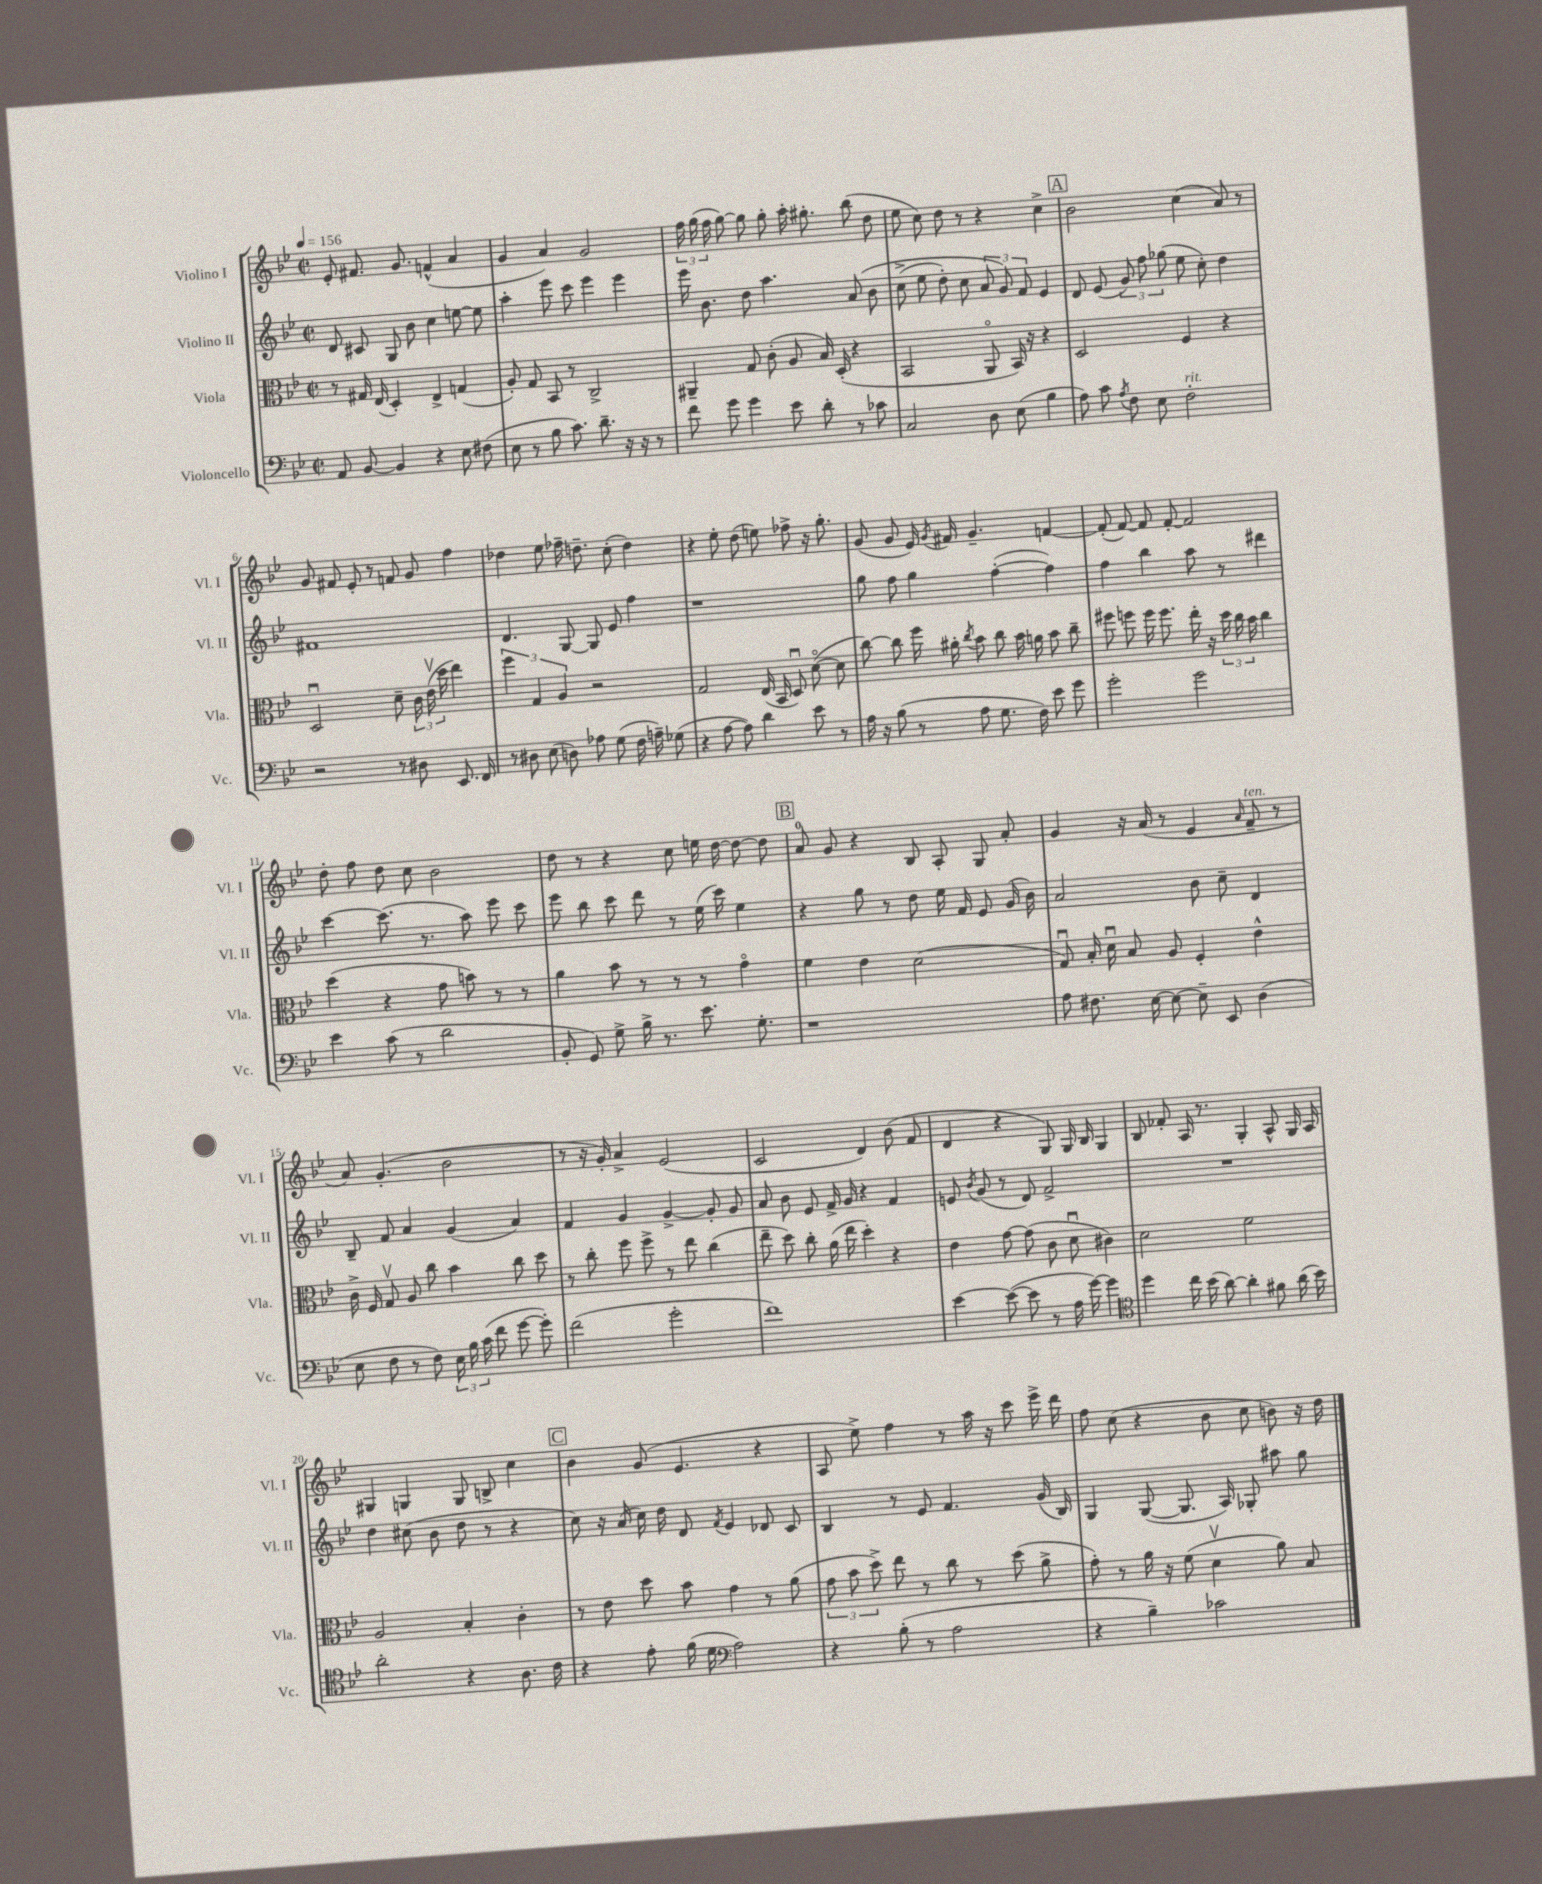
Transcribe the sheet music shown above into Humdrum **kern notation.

**kern	**kern	**kern	**kern
*staff4	*staff3	*staff2	*staff1
*clefF4	*clefC3	*clefG2	*clefG2
*k[b-e-]	*k[b-e-]	*k[b-e-]	*k[b-e-]
*M2/2	*M2/2	*M2/2	*M2/2
*met(c|)	*met(c|)	*met(c|)	*met(c|)
*MM156	*MM156	*MM156	*MM156
8AA	8r	8d	8e-'
[8BB-	16G#	8c#	8.f#
.	(16E-	.	.
4BB-]	4D')	8G	.
.	.	.	8.g
.	.	8b-	.
4r	4E-^	4cc	(4f^^
8E-	(4G	[8ee	4a
(8F#	.	8ee]	.
=	=	=	=
8E-	8A')	4aa'	4g
8r	8G	.	.
8B-	8BB-	8eee-	4a)
8.c)	8r	8ccc	.
.	2C^	4eee-	2g
8.d~	.	.	.
16r	.	4eee-	.
16r	.	.	.
8r	.	.	.
=	=	=	=
8f	4AA#~	16eee-	24ff
.	.	.	(24gg
.	.	8.b-	.
.	.	.	24ff
8g	.	.	[8gg)
4g	8G	8dd	8gg]
.	(8c'	4.aa	8gg'
8e-	8A	.	16aa'
.	.	.	8.gg#'
8d'	16B-)	.	.
.	(16D'	.	.
8r	4r	&(8a	(8bb-
8c-	.	8b-	8dd
=	=	=	=
2C	2BB-	(8cc^	8ee-
.	.	8ee-	8cc)
.	.	8dd')	8dd
.	.	8cc	8r
8D	8AAo	12a	4r
.	.	12g&)	.
(8E-	16BB-)	.	.
.	.	12f	.
.	16r	.	.
4B-	4r	4e-	4cc^
=	=	=	=
8A)	2D	8d	2b-
8c	.	(8e-	.
8qA	.	.	.
8F	.	12g)	.
.	.	12ff	.
8E-	.	.	.
.	.	(12gg-	.
2F'	4F	8ee-	(4cc
.	.	8cc')	.
.	4r	4dd	8a)
.	.	.	8r
=	=	=	=
2r	2Du	1f#	8g
.	.	.	8f#
.	.	.	8e-'
.	.	.	8r
8r	8d~	.	8f
8D#	24c	.	8g
.	(24e-v	.	.
.	24dd	.	.
8.EE-	4ee-)	.	4ff
16FF	.	.	.
=	=	=	=
8r	6ff	4.d	4dd-
8D#	.	.	.
.	6G	.	.
(8E-	.	.	8ee-
.	6A	.	.
8D)	.	[8G	16ff-~
.	.	.	8.dd~
8A-	2r	8G]	.
(8G	.	8e-	(8cc'
16F	.	4ff	4dd)
16A~)	.	.	.
(8G-	.	.	.
=	=	=	=
4r	2G	1r	4r
[8A	.	.	8ee-'
8A])	.	.	(8dd
4d	(16E-	.	8ee)
.	16BB-	.	.
.	8Du)	.	8ff-^
8e-	([8do	.	16r
.	.	.	8.gg'
8r	8d]	.	.
=	=	=	=
16A	[8cc)	8gg	(8g
16r	.	.	.
(8B-	8cc]	8ff	8g
8r	16ff	4gg	16e-)
.	.	.	8qg
.	16a#'	.	16f#
.	8qcc	.	.
8A	8b-	.	4.g~
8.G	8cc	([4ff'	.
.	16b-	.	.
16F)	16a	.	.
8e-	8b-	4ff])	[4f
8g	8cc~	.	.
=	=	=	=
2g'	8ff#	4ff	(8f']
.	8ff	.	[8f)
.	16ff	4bb-	8f]
.	8.ff	.	.
.	.	.	[8f'
2g	16ee-'	8aa	2f]
.	16r	.	.
.	24dd	8r	.
.	24cc	.	.
.	24b-	.	.
.	4cc	4ddd#	.
=	=	=	=
4e-	(4dd	[4ccc	8dd'
.	.	.	8ff
(8c	4r	(8.ccc]	8dd
8r	.	.	8cc
.	.	8.r	.
2d	8g	.	2b-
.	8b)	8aa)	.
.	8r	8eee-	.
.	8r	8ccc	.
=	=	=	=
8BB-'	4a	8eee-	8dd
8GG)	.	8bb-	8r
8G^	8b-	8ccc	4r
16B-^	8r	8ddd	.
8.r	.	.	.
.	8r	8r	8cc
8.e-	8r	(16ee-	16ee
.	.	16ccc)	[16dd
.	4go	4ee-	8dd_
8.G'	.	.	.
.	.	.	8dd]
=	=	=	=
1r	4f	4r	8a
.	.	.	8g
.	4e-	8gg	4r
.	.	8r	.
.	(2d	8dd	8B-
.	.	16ee-	8A'
.	.	16f	.
.	.	8e-	8G
.	.	(16g	8a'
.	.	16b-)	.
=	=	=	=
8A	8Gu)	2a	4g
8.F#	16B-'	.	.
.	16du	.	.
.	8B-	.	16r
[16E-	.	.	(16a
8E-_	8A	.	8r
8E-~]	4F'	8b-	4e-
8EE-	.	8cc~	.
.	.	.	16qqa
(4D	4e-^^	4d	8f~
.	.	.	8r
=	=	=	=
8E-	16c^	8B-~	8a)
.	16F	.	.
8F	8Gv	8f	(4.g'
8r	8A	4a	.
8F)	8cc	.	.
24E-	4b-	(4g	2b-
24B-	.	.	.
(24c	.	.	.
8f	.	.	.
[8g	8cc	4a)	.
8g'])	8dd	.	.
=	=	=	=
(2f	8r	4f	8r
.	8cc'	.	16r
.	.	.	16g')
.	8ff	4g	4a^
.	8ff^	.	.
2g'	8r	[4g^	(2e-
.	8ee-	.	.
.	(4cc	8g']	.
.	.	8g	.
=	=	=	=
1f)	8ee-~	8a	2c
.	8dd)	8b-	.
.	8cc'	8e-	.
.	(16a	16f^	.
.	16ee-	16g	.
.	4dd')	4r	4d)
.	4r	4f	(8b-
.	.	.	8f
=	=	=	=
[4e-	4e-	8e	4d
.	.	8qb-	.
.	.	(8g	.
(8e-_	[8g	8r	4r
8e-]	(8g]	8d)	.
8r	8c	2f^	8G)
16A	8du	.	16G
[16g)	.	.	16B-
4g]	4c#)	.	4G
=	=	=	=
*clefC4	*	*	*
4dd	2d	1r	8B-
.	.	.	8f-'
16cc	.	.	16A
(16b-	.	.	8.r
[8a)	.	.	.
4a']	2f	.	4G'
8f#	.	.	8A^^
(16a	.	.	16G
16b-)	.	.	16A
=	=	=	=
2a'	2A	4dd	4G#
.	.	(8cc#	4G
.	.	8b-	.
4r	4B-'	8dd	8G
.	.	8r	8B^
8.A	4c'	4r	4cc
16c	.	.	.
=	=	=	=
4r	8r	8cc)	4b-
.	8e-	16r	.
.	.	(16a	.
8e-'	8dd	16cc)	(8g
.	.	16dd	.
(16f	8b-	8d	4.e-
16d	.	.	.
*clefF4	*	*	*
.	.	8qf	.
2A)	4g	4e-	.
.	8r	8d-	4r
.	(8a	8c	.
=	=	=	=
4r	12g	4B-	8A
.	12b-	.	.
.	.	.	8ee-^)
.	12dd^)	.	.
(8B-'	8ee-	8r	4ff
8r	8r	8e-	.
2A	8cc	4.f	8r
.	8r	.	16aa
.	.	.	16r
.	(8dd	.	8ccc
.	8a^	(16g	16eee-^
.	.	16B-)	16ddd
=	=	=	=
4r	8g')	4G	8ff
.	8r	.	(8cc
4B-~)	16a	([8G	4r
.	16r	.	.
.	(8f	8.G]	.
2c-	4dv	.	8b-
.	.	16A)	.
.	.	8G-'	8cc
.	8a)	8aa#	8b)
.	8B-	8gg	16r
.	.	.	16dd
==	==	==	==
*-	*-	*-	*-
